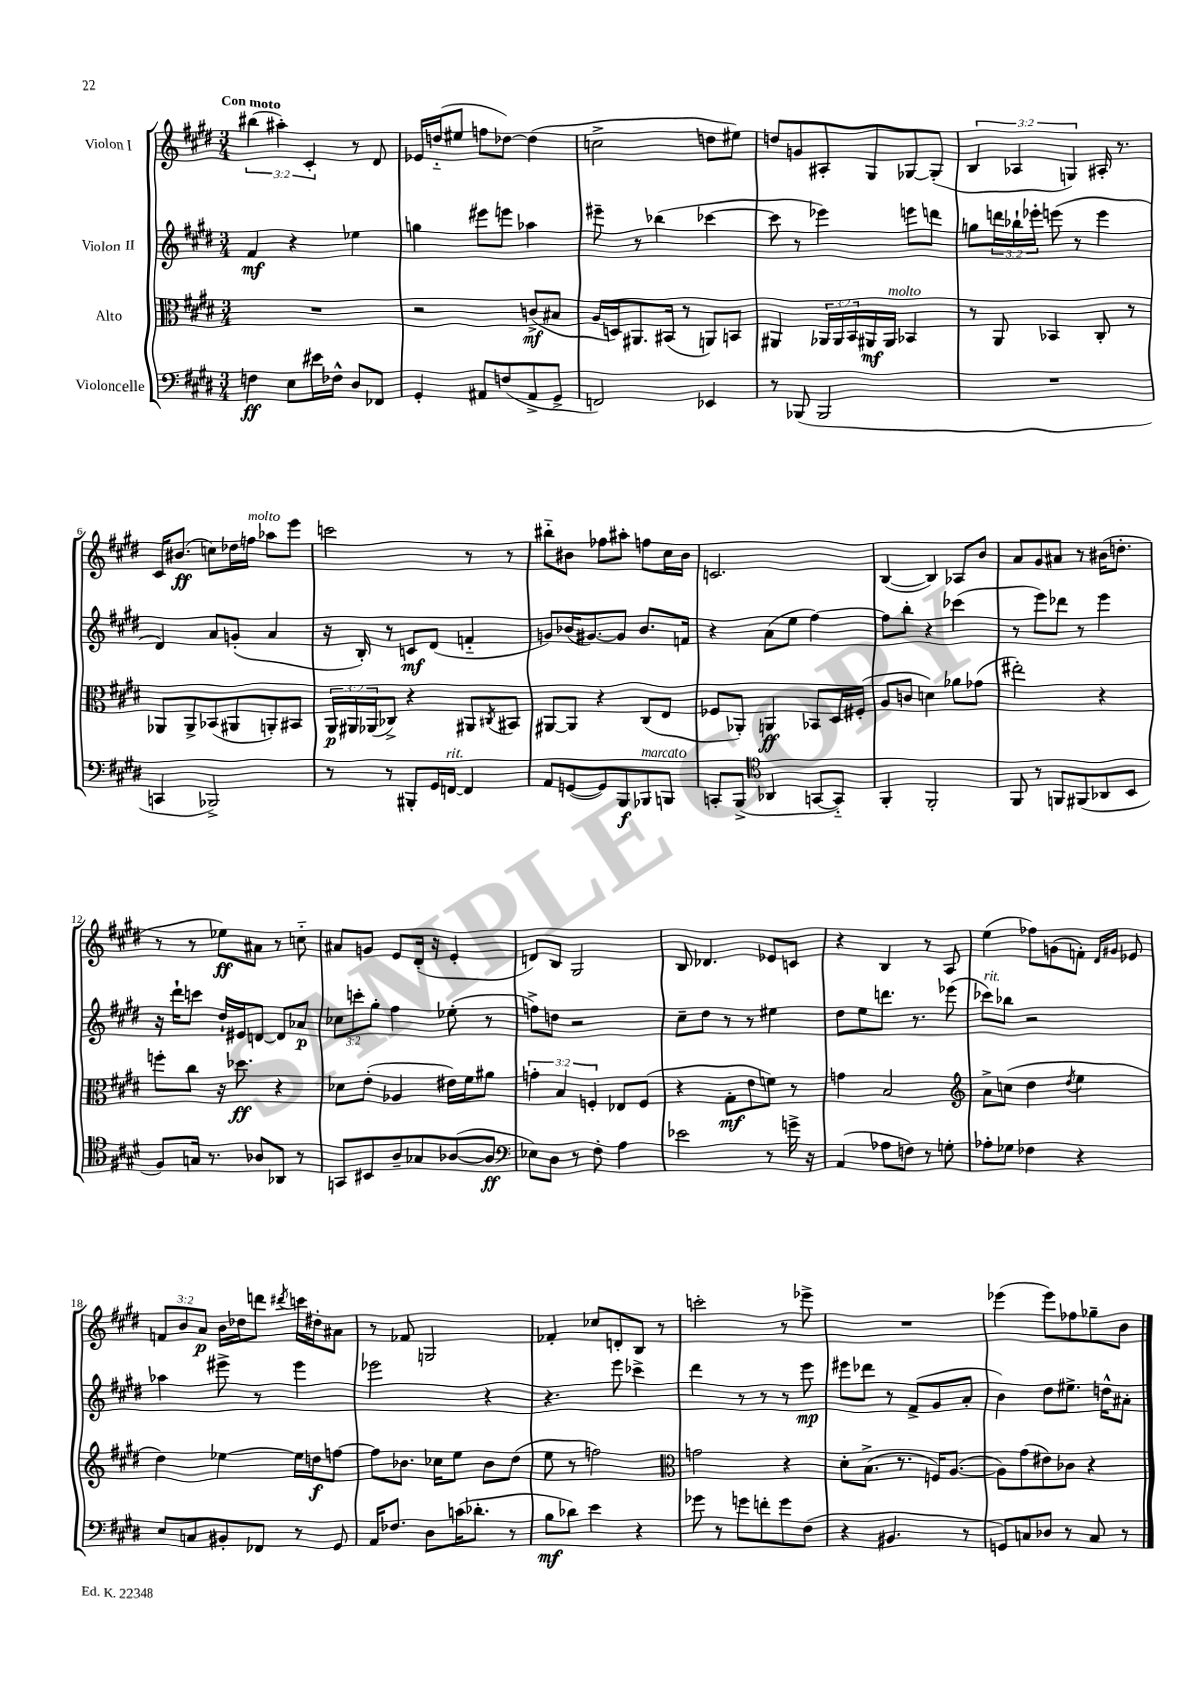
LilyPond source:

<<
\new StaffGroup <<
\new Staff = "s0" \with { instrumentName = "Violon I" } {
    \clef treble \key e \major \numericTimeSignature \time 3/4 \override Staff.TupletNumber.text = #tuplet-number::calc-fraction-text \tempo "Con moto"
    \tuplet 3/2 { bis''4( ais''4-.) cis'4-. } r8 dis'8 |
    ees'16 d''16-_( eis''8 f''8 des''8~) des''4( |
    c''2-> d''8 eis''8) |
    d''8 g'8 ais8-. gis8 ges8~ ges8-.( |
    \tuplet 3/2 { b4 aes4 g4) } ais16-. r8. |
    cis'16 bis'8.\ff( c''8) des''16 f''16^\markup { \italic "molto" } aes''8 e'''8 |
    c'''2 r8 r8 |
    bis''8-_ bis'8 fes''8 ais''8-. f''8 cis''16 bis'16 |
    c'2. |
    b4~( b4) aes8 b'8 |
    a'8 gis'8 ais'8 r8 bis'16( d''8.-. |
    r8 r8 ees''8\ff) ais'8 r8 c''8-_ |
    ais'8 g'8 e'8 dis'16-.( r16 e'4-. |
    d'8) b8 gis2 |
    b8 des'4. ees'8 c'8 |
    r4 b4 r8 a8 |
    e''4( fes''8) g'8( f'8-.) \grace { dis'16 gis'16 } ees'8 |
    \tuplet 3/2 { f'8 b'8 a'8\p } b'16 des''16 d'''8 \acciaccatura { dis'''8 } c'''16 dis''16-. ais'8 |
    r8 fes'8 g2 |
    fes'4-. ces''8 d'8-. b8 r8 |
    c'''2-. r8 ees'''8-> |
    R2. |
    ees'''4( ees'''8) fes''8 ges''8-- b'8 \bar "|." |
}
\new Staff = "s1" \with { instrumentName = "Violon II" } {
    \clef treble \key e \major \numericTimeSignature \time 3/4 \override Staff.TupletNumber.text = #tuplet-number::calc-fraction-text
    fis'4\mf r4 ees''4 |
    g''4 eis'''8 e'''8 aes''4 |
    eis'''8-- r8 bes''4( ces'''4~ |
    ces'''8 r8 ees'''4) e'''8 d'''8 |
    g''8 \tuplet 3/2 { d'''16 bes''16-! ees'''16-. } e'''8( r8 e'''4 |
    dis'4) a'8 g'8-.( a'4 |
    r16 b16-.) r8 c'8\mf dis'8( f'4-_ |
    g'8) bes'16( gis'8.~) gis'8 bes'8. f'16 |
    r4 a'8( e''8 fis''4~) |
    fis''8 b''8-. r4 ces'''4( |
    r8 e'''8) des'''8 r8 e'''4 |
    r16 dis'''16-! c'''8 dis''16-! eis'16 d'8~ d'8 aes'8\p |
    \tuplet 3/2 { ces''8 c'''8-. gis''8-. } fis''4 ees''8-.( r8 |
    f''8->) d''8 r2 |
    cis''8-- dis''8 r8 r8 eis''4 |
    dis''8 e''8 d'''8. r8. ees'''8( |
    ces'''8^\markup { \italic "rit." }) bes''8 r2 |
    aes''4 eis'''8-> r8 eis'''4 |
    ees'''2 r4 |
    r4. e'''8 ces'''4-> |
    dis'''4 r8 r8 r8 e'''8\mp |
    eis'''8 des'''8 r8 fis'8->( gis'8 a'8-. |
    b'4) dis''8 eis''8.-> d''16-^ ais'8-. \bar "|." |
}
\new Staff = "s2" \with { instrumentName = "Alto" } {
    \clef alto \key e \major \numericTimeSignature \time 3/4 \override Staff.TupletNumber.text = #tuplet-number::calc-fraction-text
    R2. |
    r2 c'8->\mf( bis8 |
    a16 d16) ais,8. bis,16( r8 a,8) b,8 |
    ais,4 \tuplet 3/2 { aes,16 aes,16 b,16 } ais,16\mf ais,16^\markup { \italic "molto" } bes,4 |
    r8 a,8 bes,4 cis8-. r8 |
    aes,8 aes,8-> bes,8( ais,8 a,8-.) bis,8 |
    \tuplet 3/2 { a,16\p ais,16 aes,16( } ces8->) r4 ais,8 \acciaccatura { cis8 } bis,8 |
    ais,8~ ais,8 r4 cis8( e8 |
    fes8 aes,8-.) a,4\ff bes,8 dis16 fis16-.( |
    a8 c'8 d'4) aes'8 ges'8( |
    eis''2-.) r4 |
    f''8-. cis''8 r16 des''8.\ff r4 |
    des'8 e'8-.( aes4 eis'16) fis'16 ais'8 |
    \tuplet 3/2 { g'4-. b4 f4-. } ees8 f8( |
    r4 gis8-.\mf e'8 f'8) r8 |
    g'4 b2 |
    \clef treble a'8-> c''8( dis''4 \acciaccatura { dis''8 } e''4 |
    dis''4) ees''4~ ees''16 d''16\f f''8~ |
    f''8 bes'8. ces''16 e''8 bes'8 dis''8( |
    e''8 r8 f''2) |
    \clef alto g'2 r4 |
    dis'8-. b8.->( r8. f16) a8.~( |
    a8) gis'8( eis'8) ces'8 r4 \bar "|." |
}
\new Staff = "s3" \with { instrumentName = "Violoncelle" } {
    \clef bass \key e \major \numericTimeSignature \time 3/4
    f4\ff e8 eis'16 fes16-^ dis8 fes,8 |
    gis,4-. ais,8 f8( ais,8-> gis,8-> |
    f,2) ees,4 |
    r8 bes,,8( bes,,2 |
    R2. |
    c,4 bes,,2->) |
    r8 r8 bis,,8-. gis,16 f,16~^\markup { \italic "rit." } f,4 |
    a,8 g,8~( g,8) b,,8\f bes,,8^\markup { \italic "marcato" } b,,8 |
    c,8-. b,,8->( \clef tenor aes,4 g,8~ g,8-_) |
    fis,4-. fis,2-. |
    fis,8 r8 f,8 fis,8( aes,8 b,8 |
    fis8) g16 r8. aes8 aes,8 r8 |
    g,8 bis,8 a8-- ges8 aes8~( aes8\ff |
    \clef bass ees8) dis8 r8 fis8-. a4 |
    ees'2 r8 g'16-> r16 |
    a,4( aes8 f8) r8 g8-. |
    aes8-. ges8 fes4 r4 |
    e8 c8 bis,8-. fes,8 r8 gis,8 |
    a,16 fes8. dis8 c'16( des'8.-. r8 |
    b8\mf des'8) e'4 r4 |
    ges'8 r8 g'8 f'8-. g'8 fis8( |
    r4 bis,4. r8 |
    g,8) c8 des8 r8 c8 r8 \bar "|." |
}
>>
>>
